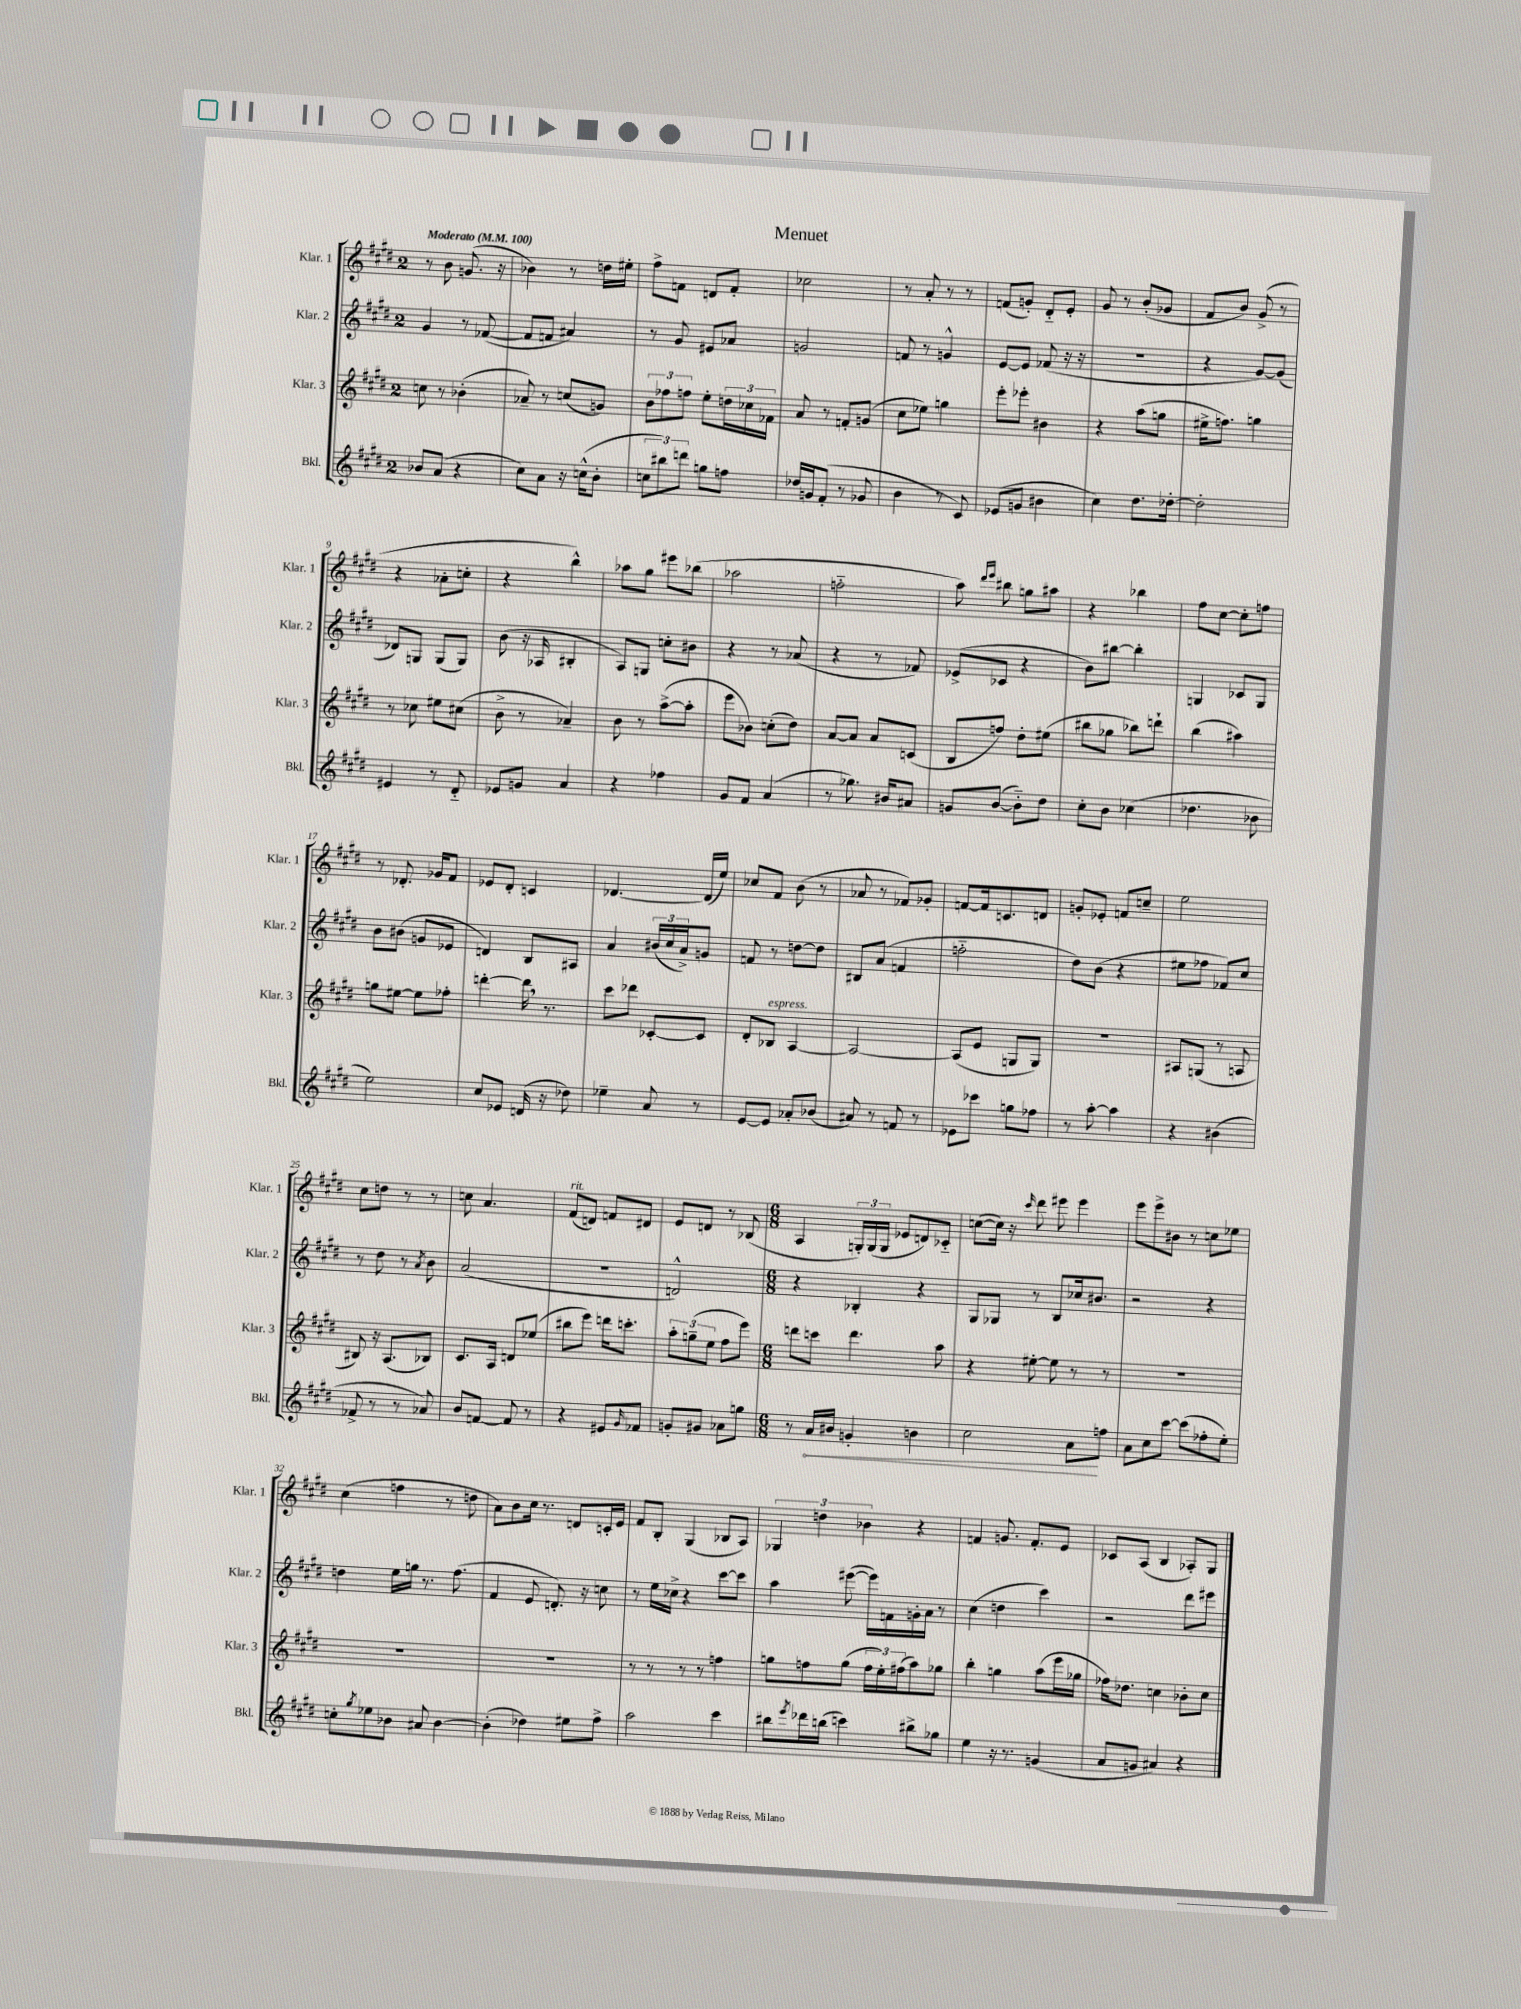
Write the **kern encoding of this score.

**kern	**kern	**kern	**kern
*staff4	*staff3	*staff2	*staff1
*clefG2	*clefG2	*clefG2	*clefG2
*k[f#c#g#d#]	*k[f#c#g#d#]	*k[f#c#g#d#]	*k[f#c#g#d#]
*M2/4	*M2/4	*M2/4	*M2/4
*MM100	*MM100	*MM100	*MM100
8b-	8cc	4g#	8r
(8a	8r	.	8b
4r	(4b-'	8r	(8.g
.	.	([8f-	.
.	.	.	16r
=	=	=	=
8cc#)	8a-~)	8f-]	4b-)
8a	8r	8f	.
16r	(8cc	4a#)	8r
(16cc^^	.	.	.
8b'	8g)	.	16dd
.	.	.	16ee#'
=	=	=	=
12cc	12b	8r	8ff#^
12bb#)	12ff-	.	.
.	.	8g#	8f
12ddd	12ff	.	.
8gg	8ee'	8e#	8d
8ff	24dd	8a-	8f'
.	24cc-	.	.
.	24f-	.	.
=	=	=	=
16dd-	8a	2g	2cc-
16g	.	.	.
(8f#'	8r	.	.
8r	8f'	.	.
8g-	(8g	.	.
=	=	=	=
4b	8cc#	8f	8r
.	8ee-)	8r	8a'
8r	4gg	4g^^	8r
8c#)	.	.	8r
=	=	=	=
(8e-	8eee'	[8e	(8f
8g	8eee-'	8e]	8g')
4b#	4b#	(8f-	8d#'~
.	.	16r	8e'
.	.	16r	.
=	=	=	=
4cc#)	4r	2r	8g#
.	.	.	8r
8.dd#	(8aa	.	(8b'
.	8gg	.	8g-
[16dd-'	.	.	.
=	=	=	=
2dd-']	16ee#^	4r	8f#
.	8.ff)	.	.
.	.	.	8b)
.	4gg	[8g#)	(8g#^
.	.	(8g#]	8r
=	=	=	=
4e#	8r	8d-)	4r
.	8cc-	8G	.
8r	8ee#	(8G	8a-'
8d#'~	(8cc#	8G)	8cc'
=	=	=	=
8e-	8b^	(8b	4r
8g	8r	16r	.
.	.	16A-	.
4a	4a-~)	4B#'	4bb^^)
=	=	=	=
4r	8b	8A)	8aa-
.	8r	8G	8gg#
4ff-	([8aa^	8cc'	8eee#
.	8aa']	8b#	(8bb-
=	=	=	=
8g#	8eee	4r	2aa-
8f#	8b-)	.	.
(4a	(8cc'	8r	.
.	8dd#)	(8a-	.
=	=	=	=
8r	[8a	4r	2ff'~
8.gg-)	8a]	.	.
.	8a	8r	.
16b#	.	.	.
8a#	(8c	8f-)	.
=	=	=	=
8g	8B	(8e-^	8aa)
.	.	.	16qqddd#
.	.	.	16qqeee
([8b	8ff)	8c-	8bb#
8b'~])	8dd#'	4r	8gg
8dd#	(8ee#	.	8aa#
=	=	=	=
8cc#'	8bb#	8b)	4r
8b	8gg-	[8bb#	.
(4cc-	8bb-)	4bb#']	4bb-
.	8ddd`	.	.
=	=	=	=
4.dd-	(4bb	4G	8ff#
.	.	.	[8cc#
.	4aa#)	8c-	8cc#']
8b-	.	8G	8ff
=	=	=	=
2ee)	8gg	8b	8r
.	[8ee#	(8b#	8.d-'
.	8ee#]	8g	.
.	.	.	16g-
.	8ff-'	8e-	8f#
=	=	=	=
8cc#	[4ddd'	4d)	8e-
8e-	.	.	8d#'
(16d	16ddd]	8B	4c
16r	8.r	.	.
8dd-)	.	8A#	.
=	=	=	=
4ee-~	8ccc#	4a	[4.d-
.	8ddd-	.	.
8a	[8c-'	(24b#	.
.	.	24cc#	.
.	.	24a^)	.
8r	8c-]	8g	(16d-]
.	.	.	16ee)
=	=	=	=
[8e	8d#'	8f	8cc-
8e]	8B-	8r	8f#
8a-'	[4A	[8dd	(8b
(8b-	.	8dd]	8r
=	=	=	=
8a#)	2A_	8B#	8a-
8r	.	(8a	8r
8f	.	4f	8f-)
8r	.	.	8g-'
=	=	=	=
8e-	(8A]	2ff'~	[8f
8ccc-	8e	.	16f]
.	.	.	8.c
8gg	8G	.	.
8ff-	8G)	.	8d
=	=	=	=
8r	2r	8dd#)	8g'
[8aa'	.	(8b	8e-'
4aa]	.	4r	8f
.	.	.	8cc~
=	=	=	=
4r	8A#	8ee#	2ee
.	(8G	8ff-	.
(4b#	8r	8f-)	.
.	8A	8cc#	.
=	=	=	=
8f-^	8B#)	8r	8cc#
8r	16r	8dd#	8dd
.	(8.A	.	.
8r	.	8r	8r
.	.	8qa	.
8a-)	8B-)	8b	8r
=	=	=	=
8b	8.c#	(2a	8cc
[8f	.	.	4.a
.	16A	.	.
8f]	8d	.	.
8r	(8ee-	.	.
=	=	=	=
4r	8bb#	2r	(8f#
.	8eee)	.	8d)
8e#	16ddd	.	8f
.	8.ccc'	.	.
16qqg#	.	.	.
8f-	.	.	8d#
=	=	=	=
8g'	12aa'	2d^^)	8e
.	(12gg~	.	.
8g#	.	.	8d
.	12ee	.	.
8a-	8ff#	.	8r
8gg	8eee)	.	(8B-
=	=	=	=
*M6/8	*M6/8	*M6/8	*M6/8
8r	8ddd	4r	4A
16a	8ccc	.	.
16b#	.	.	.
4g'	4.ddd	4B-'	24G')
.	.	.	(24G
.	.	.	24G
.	.	.	8e-
4b	.	4r	8d)
.	8aa	.	8c-'~
=	=	=	=
2cc#	4r	8G#	([8cc
.	.	8G-	16cc])
.	.	.	16r
.	.	.	16qqccc#
.	[8ee#'	8r	8ddd#
.	8ee#]	8B	8eee#
8a	8r	16cc-	4eee#
.	.	8.b#	.
8ff	8r	.	.
=	=	=	=
8a	2.r	2r	8eee
8cc#	.	.	8eee^
[8ccc#	.	.	8b#
(8ccc#]	.	.	8r
8ff-'	.	4r	8cc
8ee')	.	.	8ee-
=	=	=	=
8cc'	2.r	4dd	(4cc#
8qgg#	.	.	.
8ee-	.	.	.
8b-	.	16ee	4ff
.	.	16gg	.
8a#	.	8.r	.
[4b-	.	.	8r
.	.	(8.ff#	.
.	.	.	8dd
=	=	=	=
(4b-']	2.r	4f#	8a)
.	.	.	8b
4dd-)	.	8e	16cc#
.	.	.	8.r
.	.	8.d')	.
8ee#	.	.	8d
.	.	16r	.
8ff#^	.	8cc	16c'
.	.	.	16e
=	=	=	=
2aa	8r	8r	8f#
.	8r	16ee	8B'
.	.	16cc-^	.
.	8r	4r	(4G#
.	8r	.	.
4ccc#	4ff	[8ccc#	8B-
.	.	8ccc#]	8A)
=	=	=	=
8bb#	8gg	4aa	6G-
8qeee	.	.	.
16ddd-	8ff	.	.
.	.	.	6dd
(16bb	.	.	.
4ccc)	(8gg	([8eee#	.
.	.	.	6b-
.	24ff	16eee#])	.
.	24ee')	.	.
.	.	16f	.
.	(24ff#	.	.
8bb#^	8aa)	16g'	4r
.	.	16a	.
8gg-	8gg-	8r	.
=	=	=	=
4ee	4bb'	(4cc#	4f
16r	4gg	4dd	8.g
8.r	.	.	.
.	.	.	8.f'
(4g	(8aa	4ccc#)	.
.	16eee	.	8e
.	16gg-	.	.
=	=	=	=
8a	16ff-)	2r	8c-
.	8.dd-	.	.
8g	.	.	(8A
4a#)	4cc	.	4B
4r	8b-'	8ddd#	8A-')
.	8cc	8eee#	8G#
==	==	==	==
*-	*-	*-	*-
